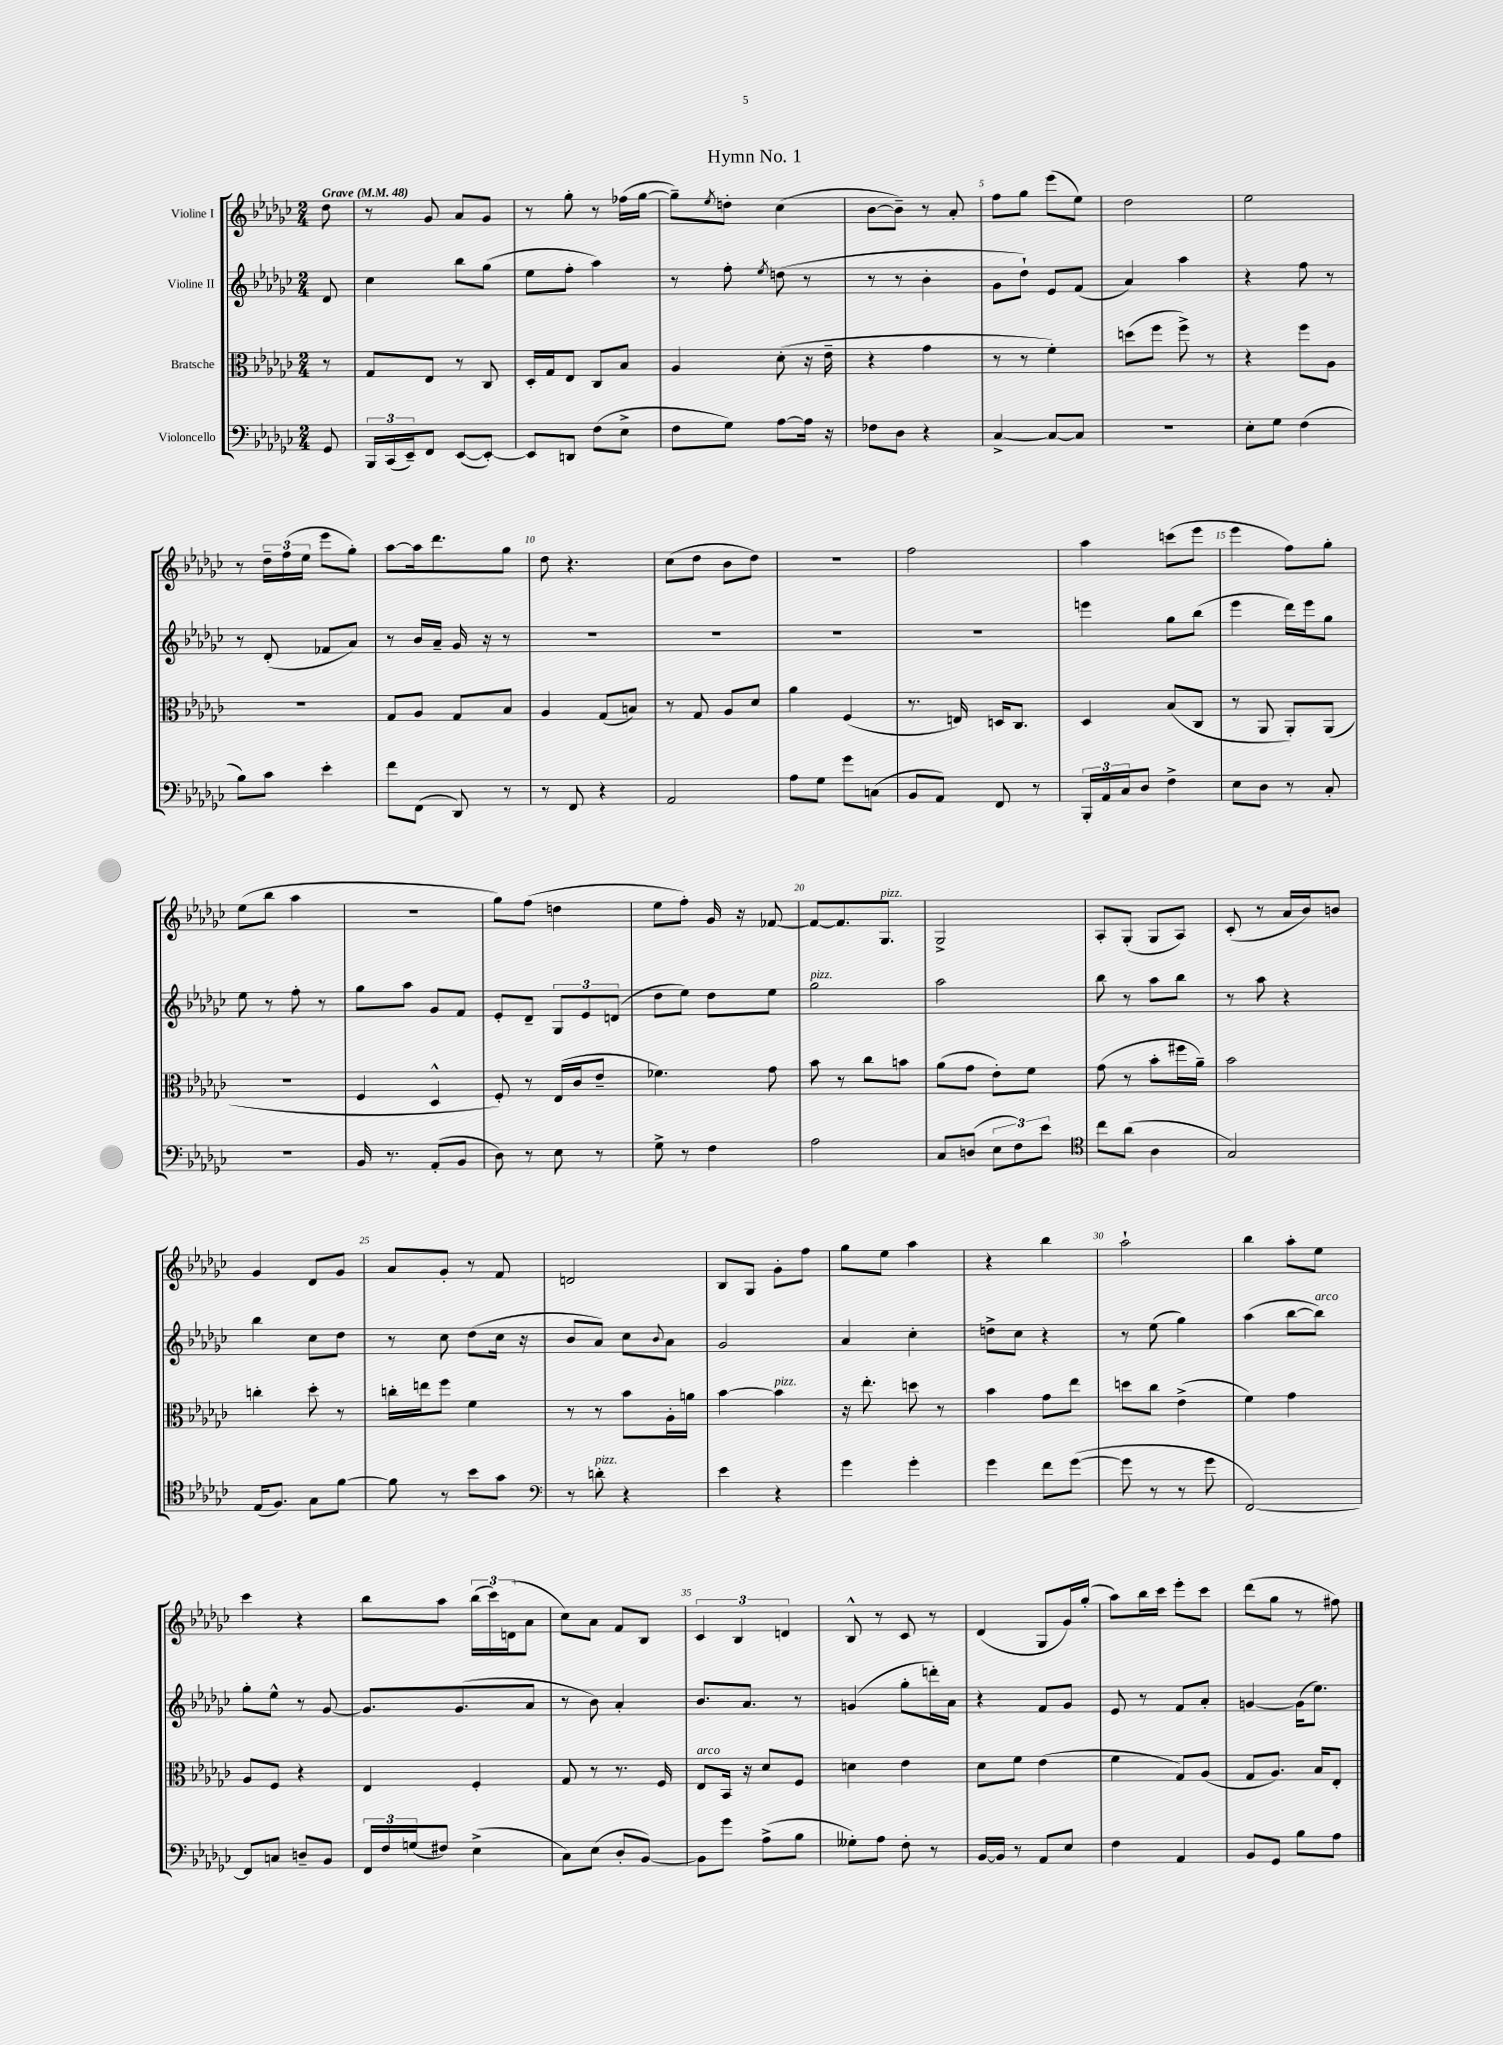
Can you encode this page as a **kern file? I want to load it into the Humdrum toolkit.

**kern	**kern	**kern	**kern
*part4	*part3	*part2	*part1
*staff4	*staff3	*staff2	*staff1
*I"Violoncello	*I"Bratsche	*I"Violine II	*I"Violine I
*clefF4	*clefC3	*clefG2	*clefG2
*k[b-e-a-d-g-c-]	*k[b-e-a-d-g-c-]	*k[b-e-a-d-g-c-]	*k[b-e-a-d-g-c-]
*M2/4	*M2/4	*M2/4	*M2/4
*MM48	*MM48	*MM48	*MM48
=	=	=	=
!	!	!	!LO:TX:a:B:t=Grave
8GG-/	8r	8d-/	8dd-\
=1	=1	=1	=1
24BBB-/LL	8G-/L	4cc-\	8r
(24CC-/	.	.	.
24EE-~/J)	.	.	.
8FF/J	8E-/J	.	8g-/
([8EE-/L	8r	8bb-\L	8a-/L
8EE-'/J_)	8C-/	(8gg-\J	8g-/J
=2	=2	=2	=2
8EE-/L]	16D-'/LL	8ee-\L	8r
.	16G-/J	.	.
8DDn/J	8E-/J	8ff'\J	8gg-'\
(8F\L	8C-/L	4aa-\)	8r
8E-^\J	8B-/J	.	(16ff-X\LL
.	.	.	[16gg-\JJ
=3	=3	=3	=3
8F\L	4A-/	8r	8gg-~\L])
.	.	.	8qee-/
8G-\J)	.	8ff'\	8ddn'\J
.	.	8qee-/	.
[8A-\L	(8d-'\	(8ddn\	(4cc-\
16A-\Jk]	16r	8r	.
16r	16e-~\	.	.
=4	=4	=4	=4
8F-X\L	4r	8r	[8b-\L
8D-\J	.	8r	8b-~\J])
4r	4g-\	4b-'\	8r
.	.	.	8a-'/
=5	=5	=5	=5
[4C-^/	8r	8g-\L	8ff\L
.	8r	8dd-`\J)	8gg-\J
8C-/L_	4f'\)	8e-/L	(8eee-\L
8C-/J]	.	(8f/J	8ee-\J)
=6	=6	=6	=6
2r	(8ddn\L	4a-/)	2dd-\
.	8ff\J	.	.
.	8ff^\)	4aa-\	.
.	8r	.	.
=7	=7	=7	=7
8E-'\L	4r	4r	2ee-\
8G-\J	.	.	.
(4F\	8ff\L	8ff\	.
.	8A-\J	8r	.
!!LO:LB:g=z
=8	=8	=8	=8
8B-\L)	2r	8r	8r
8c-\J	.	(8d-'/	24dd-~\LL
.	.	.	(24ff\
.	.	.	24ee-\JJ
4e-'\	.	8f-X/L	8eee-\L
.	.	8a-/J)	8gg-'\J)
=9	=9	=9	=9
8f\L	8G-/L	8r	[8aa-\L
(8FF\J	8A-/J	16b-/LL	16aa-\k]
.	.	16a-~/JJ	8.ddd-\
8DD-/)	8G-/L	16g-/	.
.	.	16r	.
8r	8B-/J	8r	8gg-\J
=10	=10	=10	=10
8r	4A-/	2r	8dd-\
8FF/	.	.	4.r
4r	(8G-/L	.	.
.	8Bn/J)	.	.
=11	=11	=11	=11
2AA-/	8r	2r	(8cc-\L
.	8G-/	.	8dd-\J
.	8A-/L	.	8b-\L
.	8d-/J	.	8dd-\J)
=12	=12	=12	=12
8A-\L	4a-\	2r	2r
8G-\J	.	.	.
8g-\L	(4F/	.	.
(8Cn\J	.	.	.
=13	=13	=13	=13
8BB-/L	8.r	2r	2ff\
8AA-/J)	.	.	.
.	16En/)	.	.
8FF/	16Dn/KL	.	.
.	8.C-/J	.	.
8r	.	.	.
=14	=14	=14	=14
24BBB-'/LL	4D-/	4eeen\	4aa-\
24AA-/	.	.	.
24C-/J	.	.	.
8D-/J	.	.	.
4F^\	(8B-/L	8gg-\L	(8cccn\L
.	8C-/J	(8bb-\J	8eee-\J
=15	=15	=15	=15
8E-\L	8r	4eee-\	4eee-\
8D-\J	8AA-/	.	.
8r	8AA-'/L)	16ddd-\LL)	8ff\L)
.	.	16eee-\J	.
8C-'/	(8AA-/J	8gg-\J	8gg-'\J
!!LO:LB:g=z
=16	=16	=16	=16
2r	2r	8ee-\	(8ee-\L
.	.	8r	8bb-\J
.	.	8ff'\	4aa-\
.	.	8r	.
=17	=17	=17	=17
16BB-/	4F/	8gg-\L	2r
8.r	.	.	.
.	.	8aa-\J	.
(8AA-'/L	4D-^^/	8g-/L	.
8BB-/J	.	8f/J	.
=18	=18	=18	=18
8D-\)	8F'/)	8e-'/L	8gg-\L)
8r	8r	8d-~/J	(8ff\J
8E-\	(16E-/LL	12G-/L	4ddn\
.	16c-/J	.	.
.	.	12e-/	.
8r	8e-~/J	.	.
.	.	(12dn/J	.
=19	=19	=19	=19
8G-^\	4.f-X\)	8dd-\L	8ee-\L
8r	.	8ee-\J)	8ff'\J)
4F\	.	8dd-\L	16g-/
.	.	.	16r
.	8g-\	8ee-\J	[8f-X/
=20	=20	=20	=20
!	!	!LO:TX:a:i:t=pizz.	!
2A-\	8b-\	2gg-\	8f-/L_
.	8r	.	8.f-/]
.	8cc-\L	.	.
!	!	!	!LO:TX:a:i:t=pizz.
.	.	.	8.G-/J
.	8bn\J	.	.
=21	=21	=21	=21
8C-/L	(8a-\L	2aa-\	2G-^/
(8Dn/J	8g-\J	.	.
12E-\L	8e-'\L)	.	.
12F\)	.	.	.
.	8f\J	.	.
12e-\J	.	.	.
=22	=22	=22	=22
*clefC4	*	*	*
8cc-\L	(8g-\	8bb-\	8A-'/L
(8a-\J	8r	8r	(8G-'/J
4A-\	8b-'\L	8aa-\L	8G-/L
.	16ff#X\L	8bb-\J	8A-/J)
.	16a-~\JJ)	.	.
=23	=23	=23	=23
2G-/)	2b-\	8r	(8c-'/
.	.	8aa-\	8r
.	.	4r	16a-/LL
.	.	.	16b-/J)
.	.	.	8bn/J
!!LO:LB:g=z
=24	=24	=24	=24
(16E-/KL	4ccn'\	4bb-\	4g-/
8.F/J)	.	.	.
8G-\L	8dd-'\	8cc-\L	8d-/L
[8f\J	8r	8dd-\J	8g-/J
=25	=25	=25	=25
8f\]	16ccn'\LL	8r	8a-/L
.	16een\J	.	.
8r	8ff\J	8cc-\	8g-'/J
8b-\L	4f\	(8dd-\L	8r
8g-\J	.	16cc-\Jk	8f/
.	.	16r	.
=26	=26	=26	=26
*clefF4	*	*	*
8r	8r	8b-/L	2dn/
!LO:TX:a:i:t=pizz.	!	!	!
8dn'\	8r	8a-/J)	.
4r	8b-\L	8cc-\L	.
.	.	8qqb-/	.
.	16A-'\L	8a-\J	.
.	16an\JJ	.	.
=27	=27	=27	=27
4e-\	[4b-\	2g-/	8B-/L
.	.	.	8G-/J
!	!LO:TX:a:i:t=pizz.	!	!
4r	4b-\]	.	8g-'\L
.	.	.	8ff\J
=28	=28	=28	=28
4g-\	16r	4a-/	8gg-\L
.	8.ee-'\	.	.
.	.	.	8ee-\J
4g-'\	8ddn\	4cc-'\	4aa-\
.	8r	.	.
=29	=29	=29	=29
4g-\	4b-\	8ddn^\L	4r
.	.	8cc-\J	.
8f\L	8g-\L	4r	4bb-\
([8g-\J	8ee-\J	.	.
=30	=30	=30	=30
8g-\]	8ddn\L	8r	2aa-`\
8r	8cc-\J	(8ee-\	.
8r	(4e-^\	4gg-\)	.
8g-\	.	.	.
=31	=31	=31	=31
[2FF/)	4f\)	(4aa-\	4bb-\
.	4g-\	[8bb-\L	8aa-'\L
!	!	!LO:TX:a:i:t=arco	!
.	.	8bb-\J])	8ee-\J
!!LO:LB:g=z
=32	=32	=32	=32
8FF/L]	8A-/L	8gg-'\L	4ccc-\
8Cn/J	8F/J	8ee-^^\J	.
8Dn~/L	4r	8r	4r
8BB-/J	.	[8g-/	.
=33	=33	=33	=33
24FF/LL	4E-/	8.g-/L]	8bb-\L
24F/	.	.	.
(24Gn/J	.	.	.
8F#X/J)	.	.	8aa-\J
.	.	(8.g-/	.
(4E-^\	4F'/	.	(24bb-\LL
.	.	.	24ccc-\)
.	.	.	(24dn\J
.	.	8a-/J	8a-\J
=34	=34	=34	=34
8C-\L)	8G-/	8r	8cc-\L)
(8E-\J	8r	8b-\)	8a-\J
8D-'/L	8.r	4a-'/	8f/L
[8BB-/J)	.	.	8B-/J
.	16F/	.	.
=35	=35	=35	=35
!	!LO:TX:a:i:t=arco	!	!
8BB-\L]	8E-/L	8.b-/L	6c-/
8g-\J	16BB-/Jk	.	.
.	.	.	6B-/
.	16r	8.a-/J	.
(8A-^\L	8d-/L	.	.
.	.	.	6dn/
8B-\J	8F/J	8r	.
=36	=36	=36	=36
8G--X'\L)	4dn\	(4gn/	8B-^^/
8A-\J	.	.	8r
8F'\	4e-\	8gg-'\L	8c-/
8r	.	16dddn'\L)	8r
.	.	16a-\JJ	.
=37	=37	=37	=37
[16BB-/LL	8d-\L	4r	(4d-/
16BB-/JJ]	.	.	.
8r	8f\J	.	.
8AA-/L	(4e-\	8f/L	8G-/L
8E-/J	.	8g-/J	16g-/L)
.	.	.	(16gg-'/JJ
=38	=38	=38	=38
4F\	4f\	8e-/	8aa-\L)
.	.	8r	16bb-\L
.	.	.	16ccc-\JJ
4AA-/	8G-/L)	8f/L	8eee-'\L
.	(8A-/J	8a-'/J	8ccc-\J
=39	=39	=39	=39
8BB-/L	8G-/L	[4gn/	(8ddd-\L
8GG-/J	8.A-/J)	.	8gg-\J
8B-\L	.	(16g\KL]	8r
.	16B-/KL	8.ee-\J)	.
8A-\J	8E-'/J	.	8ff#X\)
==	==	==	==
*-	*-	*-	*-
